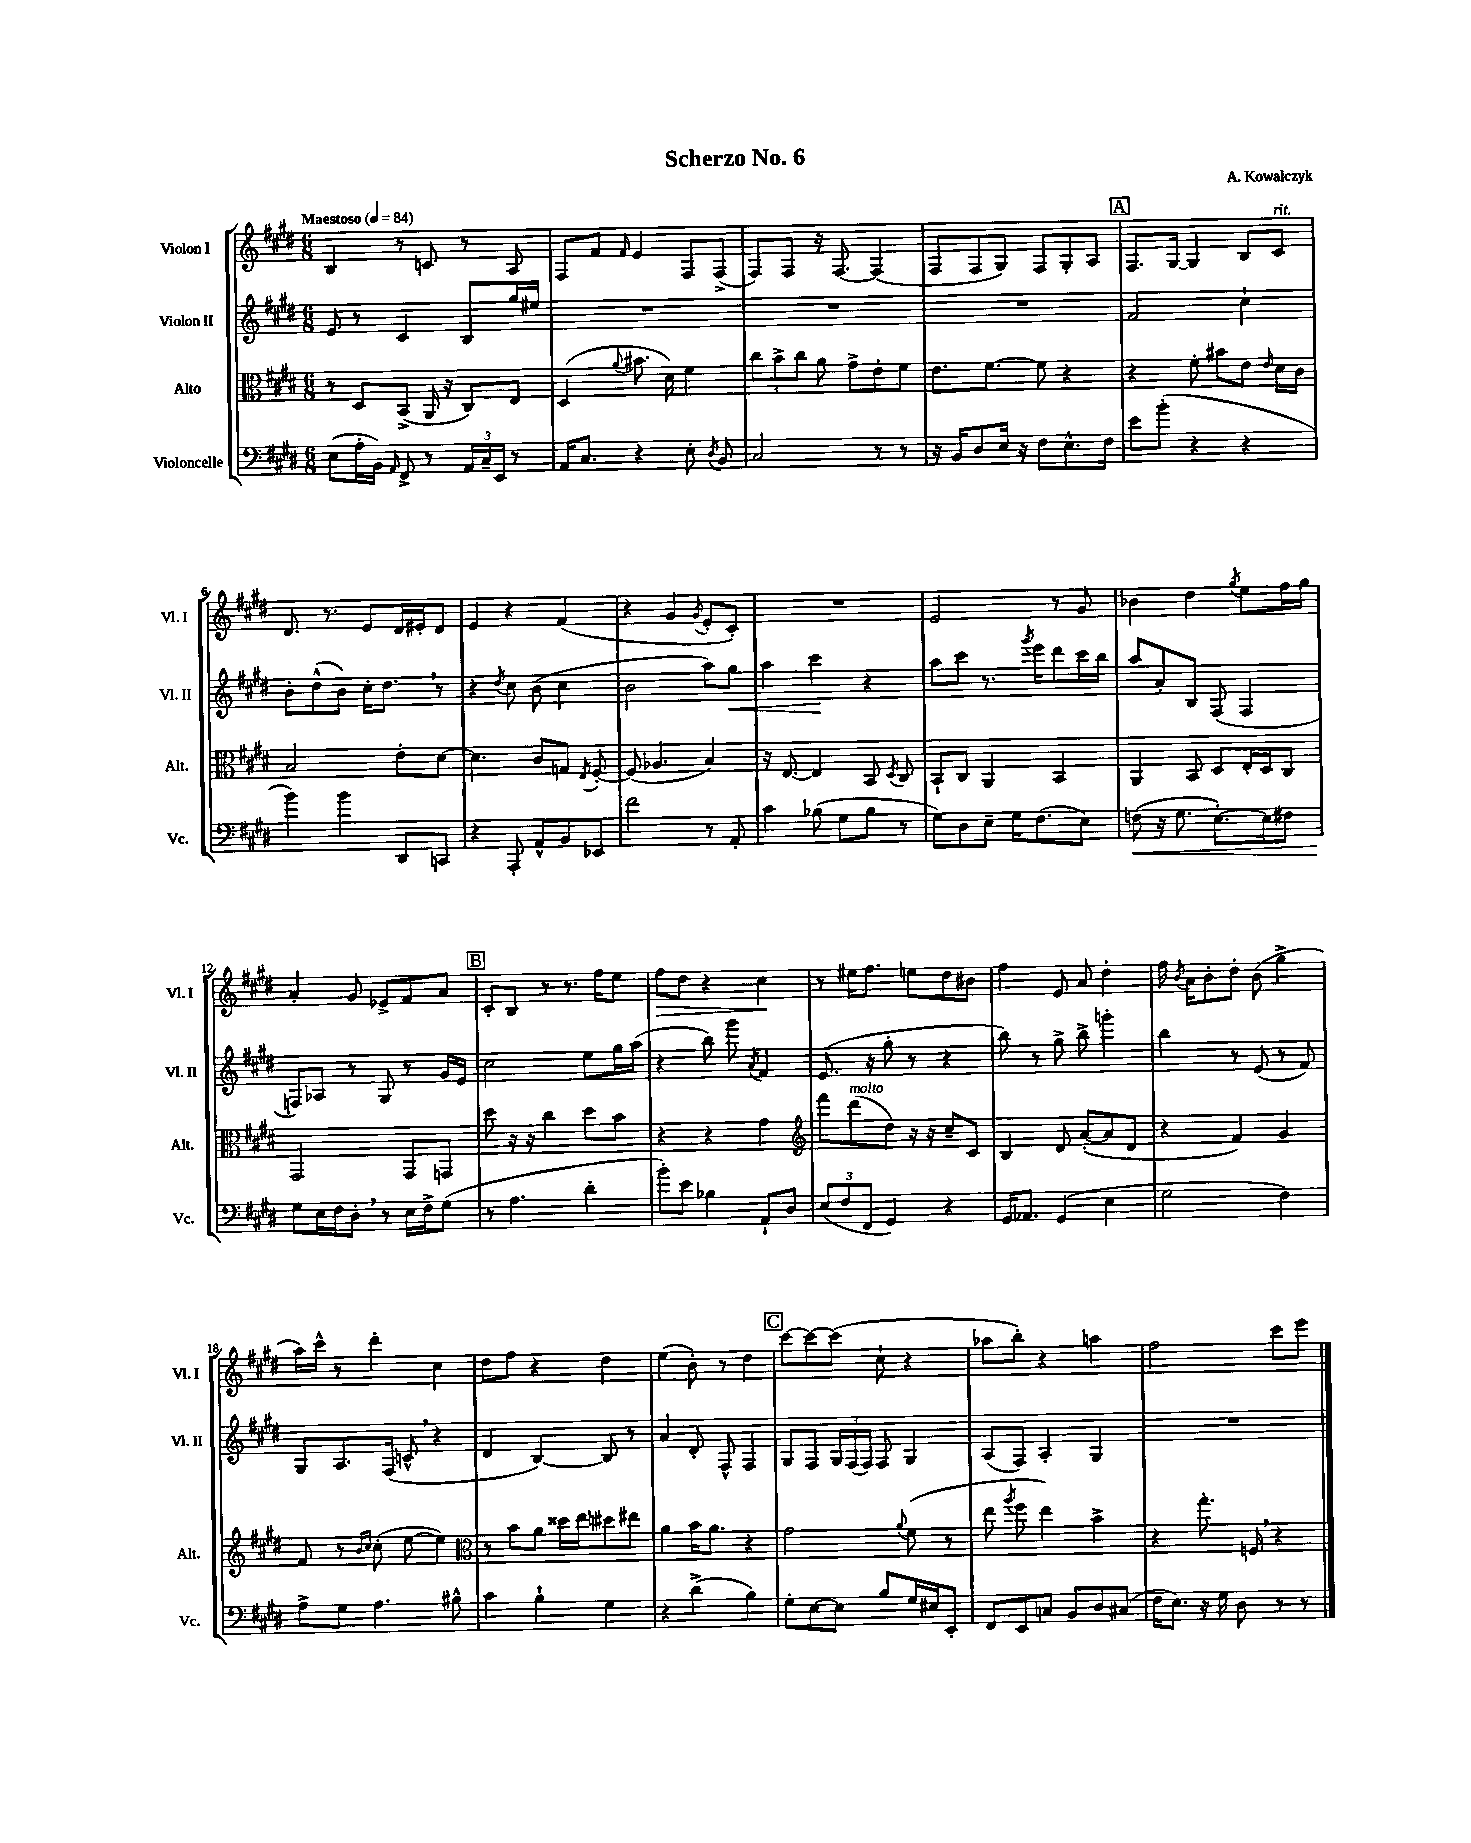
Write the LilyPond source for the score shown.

\header { title = "Scherzo No. 6" composer = "A. Kowalczyk" }
<<
\new StaffGroup <<
\new Staff = "s0" \with { instrumentName = "Violon I" shortInstrumentName = "Vl. I" } {
    \clef treble \key e \major \numericTimeSignature \time 6/8 \tempo "Maestoso" 4 = 84
    \autoBeamOff b4 r8 c'8 r8 a8 |
    fis8[ fis'8] \grace { fis'16 } e'4 fis8[ fis8]->( |
    fis8[) fis8] r16 fis8.~ fis4( |
    fis8[ fis8 gis8]) fis8[ gis8-. a8] |
    \mark \markup { \box "A" } fis8.[ gis16]~ gis4 b8[ cis'8]^\markup { \italic "rit." } |
    dis'8. r8. e'8[ dis'16 eis'16-. dis'8] |
    e'4 r4 fis'4( |
    r4 gis'4 \acciaccatura { gis'8 } e'8[-. cis'8]-.) |
    R2. |
    e'2 r8 gis'8 |
    bes'4 dis''4 \acciaccatura { gis''8 } e''8[ fis''16 gis''16] |
    a'4-. gis'8 ees'8[-> fis'8 a'8] |
    \mark \markup { \box "B" } cis'8[-. b8] r8 r8. fis''16[ e''8] |
    fis''8[\> dis''8] r4 cis''4\! |
    r8 eis''16[ fis''8.] e''8[ dis''8 bis'8] |
    fis''4 e'8 a'8 dis''4-. |
    fis''16 \acciaccatura { b'8 } a'16[ b'8-. dis''8]-. b'8( gis''4-> |
    a''16[) cis'''16]-^ r8 dis'''4-. cis''4 |
    dis''8[ fis''8] r4 dis''4 |
    e''4( b'8-.) r8 dis''4 |
    \mark \markup { \box "C" } cis'''8[~ cis'''8~ cis'''8]( cis''8-! r4 |
    aes''8[ b''8]-.) r4 a''4 |
    fis''2 cis'''8[ e'''8] \bar "|." |
}
\new Staff = "s1" \with { instrumentName = "Violon II" shortInstrumentName = "Vl. II" } {
    \clef treble \key e \major \numericTimeSignature \time 6/8
    \autoBeamOff e'8 r8 cis'4 b8[ gis''16 eis''16] |
    R2. |
    R2. |
    R2. |
    \mark \markup { \box "A" } fis'2 cis''4-! |
    b'8[-. dis''8-^( b'8]) cis''16[-. dis''8.] \breathe r8 |
    r4 \acciaccatura { dis''8 } cis''8 b'8( cis''4 |
    b'2 a''8[) gis''8]\< |
    a''4 cis'''4\! r4 |
    a''8[ cis'''8] r8. \acciaccatura { gis'''8 } e'''16[ dis'''8 cis'''16 b''16] |
    a''8[ a'8-. b8] fis8( fis4 |
    f8[) aes8] r8 gis8 r8 gis'16[ e'16] |
    \mark \markup { \box "B" } cis''2 e''8[ gis''16 a''16]( |
    r4 b''8) gis'''8 \acciaccatura { a'8 } fis'4 |
    e'8.( r16 gis''8-. r8 r4 |
    b''8) r8 gis''8-> b''8-> g'''4-. |
    b''4 r8 e'8( r8 fis'8) |
    gis8[ a8. fis16]( c'8-^ \breathe r4 |
    dis'4 b4~) b8 r8 |
    a'4 dis'8-. fis8-^ fis4 |
    \mark \markup { \box "C" } gis8[ fis8] \tuplet 3/2 { gis16[ fis16( fis16]) } fis8 gis4 |
    a8[( fis8]) a4-. gis4 |
    R2. \bar "|." |
}
\new Staff = "s2" \with { instrumentName = "Alto" shortInstrumentName = "Alt." } {
    \clef alto \key e \major \numericTimeSignature \time 6/8
    \autoBeamOff r8 dis8[ b,8]->( a,16 r16 cis8[) e8] |
    dis4( \appoggiatura { a'8 } bis'8. dis'16) fis'4 |
    \tuplet 3/2 { cis''8[ b'8-> cis''8] } a'8 gis'8[-> e'8-. fis'8] |
    e'8.[ fis'8.]~ fis'8 r4 |
    \mark \markup { \box "A" } r4 fis'8-. bis'8[ e'8] \grace { e'16 } dis'16[ cis'16] |
    b2 e'8[-. dis'8]~ |
    dis'4. cis'8[ g8] \acciaccatura { e8 } fis8~-. |
    fis8( aes4. b4) |
    r16 e8.~ e4 b,8 \acciaccatura { dis8 } cis8 |
    b,8[-! cis8] a,4 b,4 |
    a,4 b,8 dis8[ e16-. dis16 cis8] |
    gis,2 gis,8[ g,8] |
    \mark \markup { \box "B" } dis''8 r16 r16 cis''4 dis''8[ b'8] |
    r4 r4 gis'4 |
    \clef treble fis'''8[ dis'''8^\markup { \italic "molto" }( dis''8]) r16 r16 cis''8[-- cis'8] |
    b4 dis'8 a'8[~-.( a'8 dis'8] |
    r4 fis'4) gis'4 |
    fis'8 r8 \grace { b'16[ cis''16] } cis''8-.( e''8~ e''4) |
    \clef alto r8 b'8[ a'8] disis''16[ e''16 dis''8 eis''8] |
    a'4 b'16[ a'8.] r4 |
    \mark \markup { \box "C" } gis'2 \appoggiatura { a'8 } fis'8( r8 |
    e''8 \acciaccatura { a''8 } fis''8 e''4) b'4-> |
    r4 gis''8.-. f16 \breathe r4 \bar "|." |
}
\new Staff = "s3" \with { instrumentName = "Violoncelle" shortInstrumentName = "Vc." } {
    \clef bass \key e \major \numericTimeSignature \time 6/8
    \autoBeamOff e8[( a16-. b,16]) \grace { a,16 } fis,8-> r8 \tuplet 3/2 { a,16[ cis16-- e,16] } r8 |
    a,16[ cis8.] r4 e8-. \acciaccatura { dis8 } b,8 |
    cis2 r8 r8 |
    r16 b,16[ dis8 e16] r16 fis8[ e8.-^ fis16] |
    \mark \markup { \box "A" } e'8[ b'8]-.( r4 r4 |
    b'4) b'4 dis,8[ c,8] |
    r4 a,,8-. a,8[-^ b,8 ees,8] |
    fis'2 r8 a,8-. |
    cis'4 bes8( gis8[ bes8] r8 |
    gis8[) dis8 e8]-- gis16[ fis8.( e8]) |
    f8\<( r16 gis8. e8.[~-.) e16 fis8] |
    gis8[\! e16 fis16 dis8]-. \breathe r8 e16[ fis16-> gis8]( |
    \mark \markup { \box "B" } r8 a4. dis'4-. |
    b'8[-.) e'8] bes4 a,8[-! dis8] |
    \tuplet 3/2 { e8[( fis8 fis,8] } gis,4) r4 |
    gis,16[ aes,8.] gis,4( e4 |
    gis2 fis4) |
    a8[-> gis8] a4. bis8-^ |
    cis'4 b4-! gis4 |
    r4 dis'4->( b4) |
    \mark \markup { \box "C" } gis8[-. e8~ e8] b8[ gis16 eis16 e,8]-. |
    fis,8[ e,8 c8] b,8[ dis8 cis8]( |
    fis16[ e8.]) r16 gis16 dis8 r8 r8 \bar "|." |
}
>>
>>
